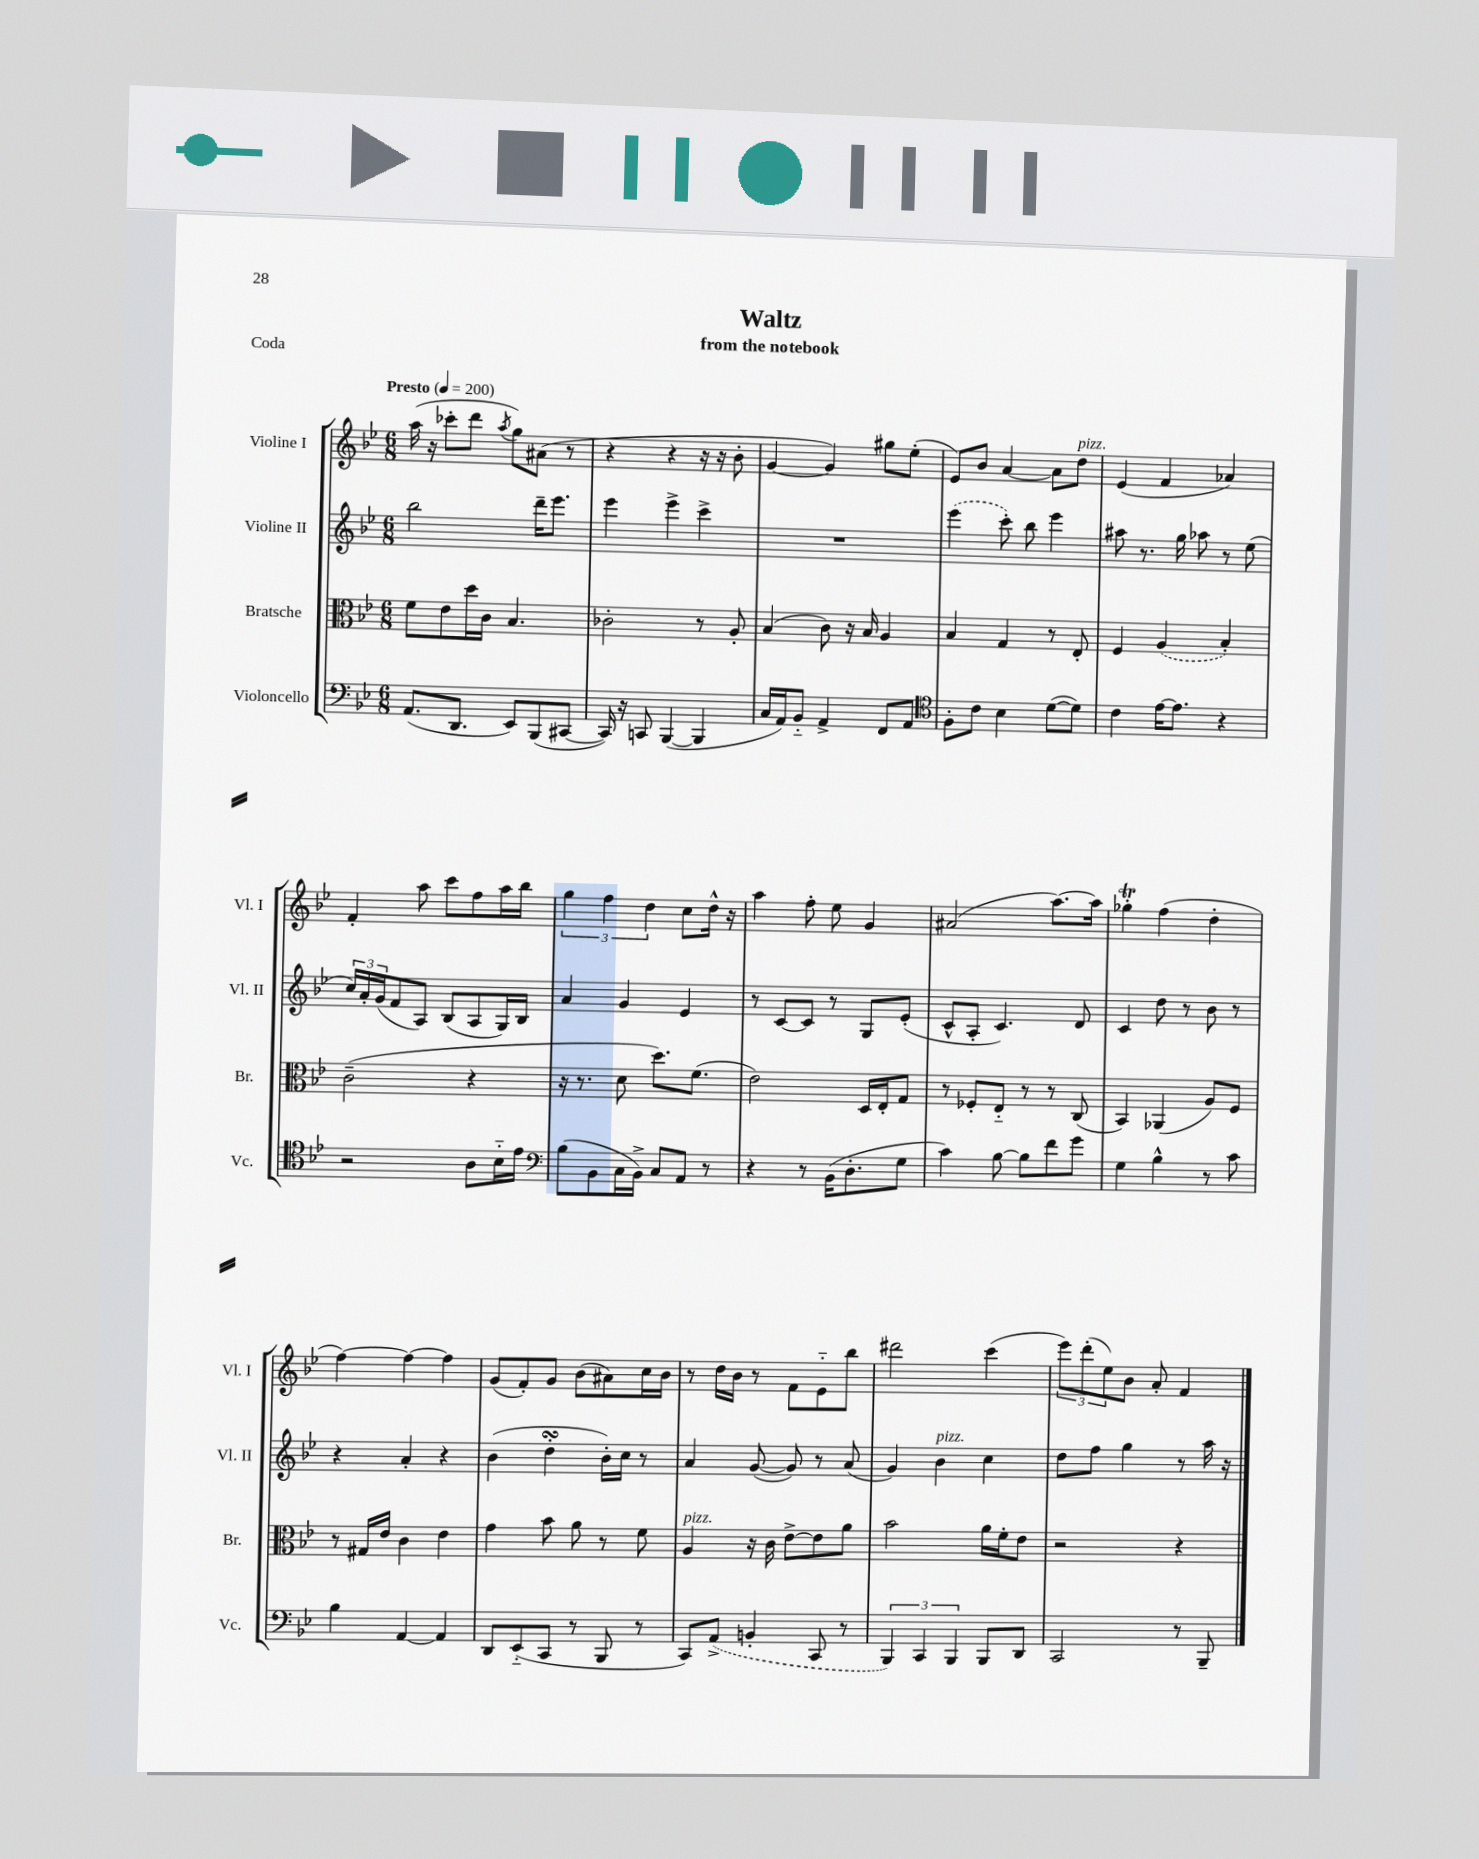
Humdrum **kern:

**kern	**kern	**kern	**kern
*staff4	*staff3	*staff2	*staff1
*clefF4	*clefC3	*clefG2	*clefG2
*k[b-e-]	*k[b-e-]	*k[b-e-]	*k[b-e-]
*M6/8	*M6/8	*M6/8	*M6/8
*MM200	*MM200	*MM200	*MM200
(8.AA/L	8f\L	2bb-\	(16aa\
.	.	.	16r
.	8e-\	.	8ccc-'\L
8.DD/J	.	.	.
.	16dd\L	.	8ddd\J
.	16c\JJ	.	.
.	.	.	8qaa/
8EE-/L)	4.B-/	.	8gg\L)
(8BBB-/	.	16ddd~\LK	(8a#\J
.	.	8.eee-\J	.
[8CC#/J	.	.	8r
=	=	=	=
16CC#/])	2c-'\	4eee-\	4r
16r	.	.	.
8CC/	.	.	.
([4BBB-/	.	4eee-^\	4r
4BBB-/]	8r	4ccc^\	16r
.	.	.	16r
.	8A'/	.	8b-'\
=	=	=	=
16C/LL	(4B-/	2.r	[4g/
16AA/J)	.	.	.
8BB-'~/J	.	.	.
4AA^/	8c\)	.	4g/])
.	16r	.	.
.	16B-/	.	.
8FF/L	4A/	.	8gg#\L
8AA/J	.	.	(8ee-'\J
=	=	=	=
*clefC4	*	*	*
8F'\L	4B-/	(4eee-\	8e-/L)
8c\J	.	.	8b-/J
4B-\	4G/	8ccc'\)	[4a/
.	.	8bb-\	.
([8d\L	8r	4eee-\	8a\]L
8d\]J)	8E-'/	.	8dd\J
=	=	=	=
4c\	4F/	8aa#\	(4e-/
.	.	8.r	.
[16e-\LK	(4A/	.	4f/
8.e-\]J	.	16gg\	.
.	.	8aa-\	.
4r	4B-'/)	8r	4a-/)
.	.	(8ee-\	.
=	=	=	=
2r	(2c~\	24cc/LL)	4f'/
.	.	24a'/	.
.	.	(24g/J	.
.	.	8f/	.
.	.	8A/J)	8aa\
.	.	(8B-/L	8ccc\L
8A\L	4r	8A/	8ff\
16B-'~\L	.	16G/L)	16aa\L
16e-\JJ	.	16B-/JJ	16bb-\JJ
=	=	=	=
*clefF4	*	*	*
(8B-\L	16r	4a/	6gg\
.	8.r	.	.
8BB-\	.	.	.
.	.	.	6ff\
16C\L	8d\	4g/	.
16BB-^\JJ)	.	.	.
.	.	.	6dd\
8C/L	8.dd\L)	.	.
8AA/J	.	4e-/	8cc\L
.	(8.f\J	.	.
8r	.	.	16dd^^\Jk
.	.	.	16r
=	=	=	=
4r	2e-\)	8r	4aa\
.	.	[8c/L	.
8r	.	8c/]J	8ff'\
(16BB-\LK	.	8r	8ee-\
8.D'\	.	.	.
.	16D/LL	8G/L	4g/
.	16E-'/J	.	.
8G\J	8G/J	(8e-'/J	.
=	=	=	=
4c\)	8r	8c^^/L	(2a#/
.	8F-'/L	8A'/J	.
[8B-\	8E-'~/J	4.c/)	.
8B-\]L	8r	.	.
8f\	8r	.	[8.aa\L)
8g\J	(8C/	8d/	.
.	.	.	16aa\]Jk
=	=	=	=
4G\	4BB-/)	4c/	4gg-'\
4B-^^\	(4AA-/	8dd\	(4ff\
.	.	8r	.
8r	8A/L)	8b-\	4dd'\
8c\	8F/J	8r	.
=	=	=	=
4B-\	8r	4r	[4ff\)
.	16G#/LL	.	.
.	16e-/JJ	.	.
[4AA/	4c\	4a'/	4ff\_
4AA/]	4e-\	4r	4ff\]
=	=	=	=
8DD/L	4g\	(4b-\	(8g/L
(8EE-'~/	.	.	8f'/)
8CC/J	8b-\	4dd'\	8g/J
8r	8a\	.	(8b-\L
8BBB-/	8r	16b-'\LL)	8a#\)
.	.	16cc\JJ	.
8r	8f\	8r	16cc\L
.	.	.	16b-\JJ
=	=	=	=
8CC/L)	4A/	4a/	8r
(8AA^/J	.	.	16dd\LL
.	.	.	16b-\JJ
4BB'/	16r	([8g/	8r
.	16c\	.	.
.	[8e-^\L	8g/])	8f\L
8CC/	8e-\]	8r	8e-'~\
8r	8a\J	(8a/	8bb-\J
=	=	=	=
6BBB-/)	2b-\	4g/)	2ddd#\
6CC/	.	.	.
.	.	4b-\	.
6BBB-/	.	.	.
8BBB-/L	16a\LL	4cc\	(4ccc\
.	16f'\J	.	.
8DD/J	8e-\J	.	.
=	=	=	=
2CC/	2r	8dd\L	12eee-\L)
.	.	.	(12ddd'\
.	.	8ff\J	.
.	.	.	12ee-\)
.	.	4gg\	8b-\J
.	.	.	8a'/
8r	4r	8r	4f/
8BBB-~/	.	16aa\	.
.	.	16r	.
==	==	==	==
*-	*-	*-	*-
